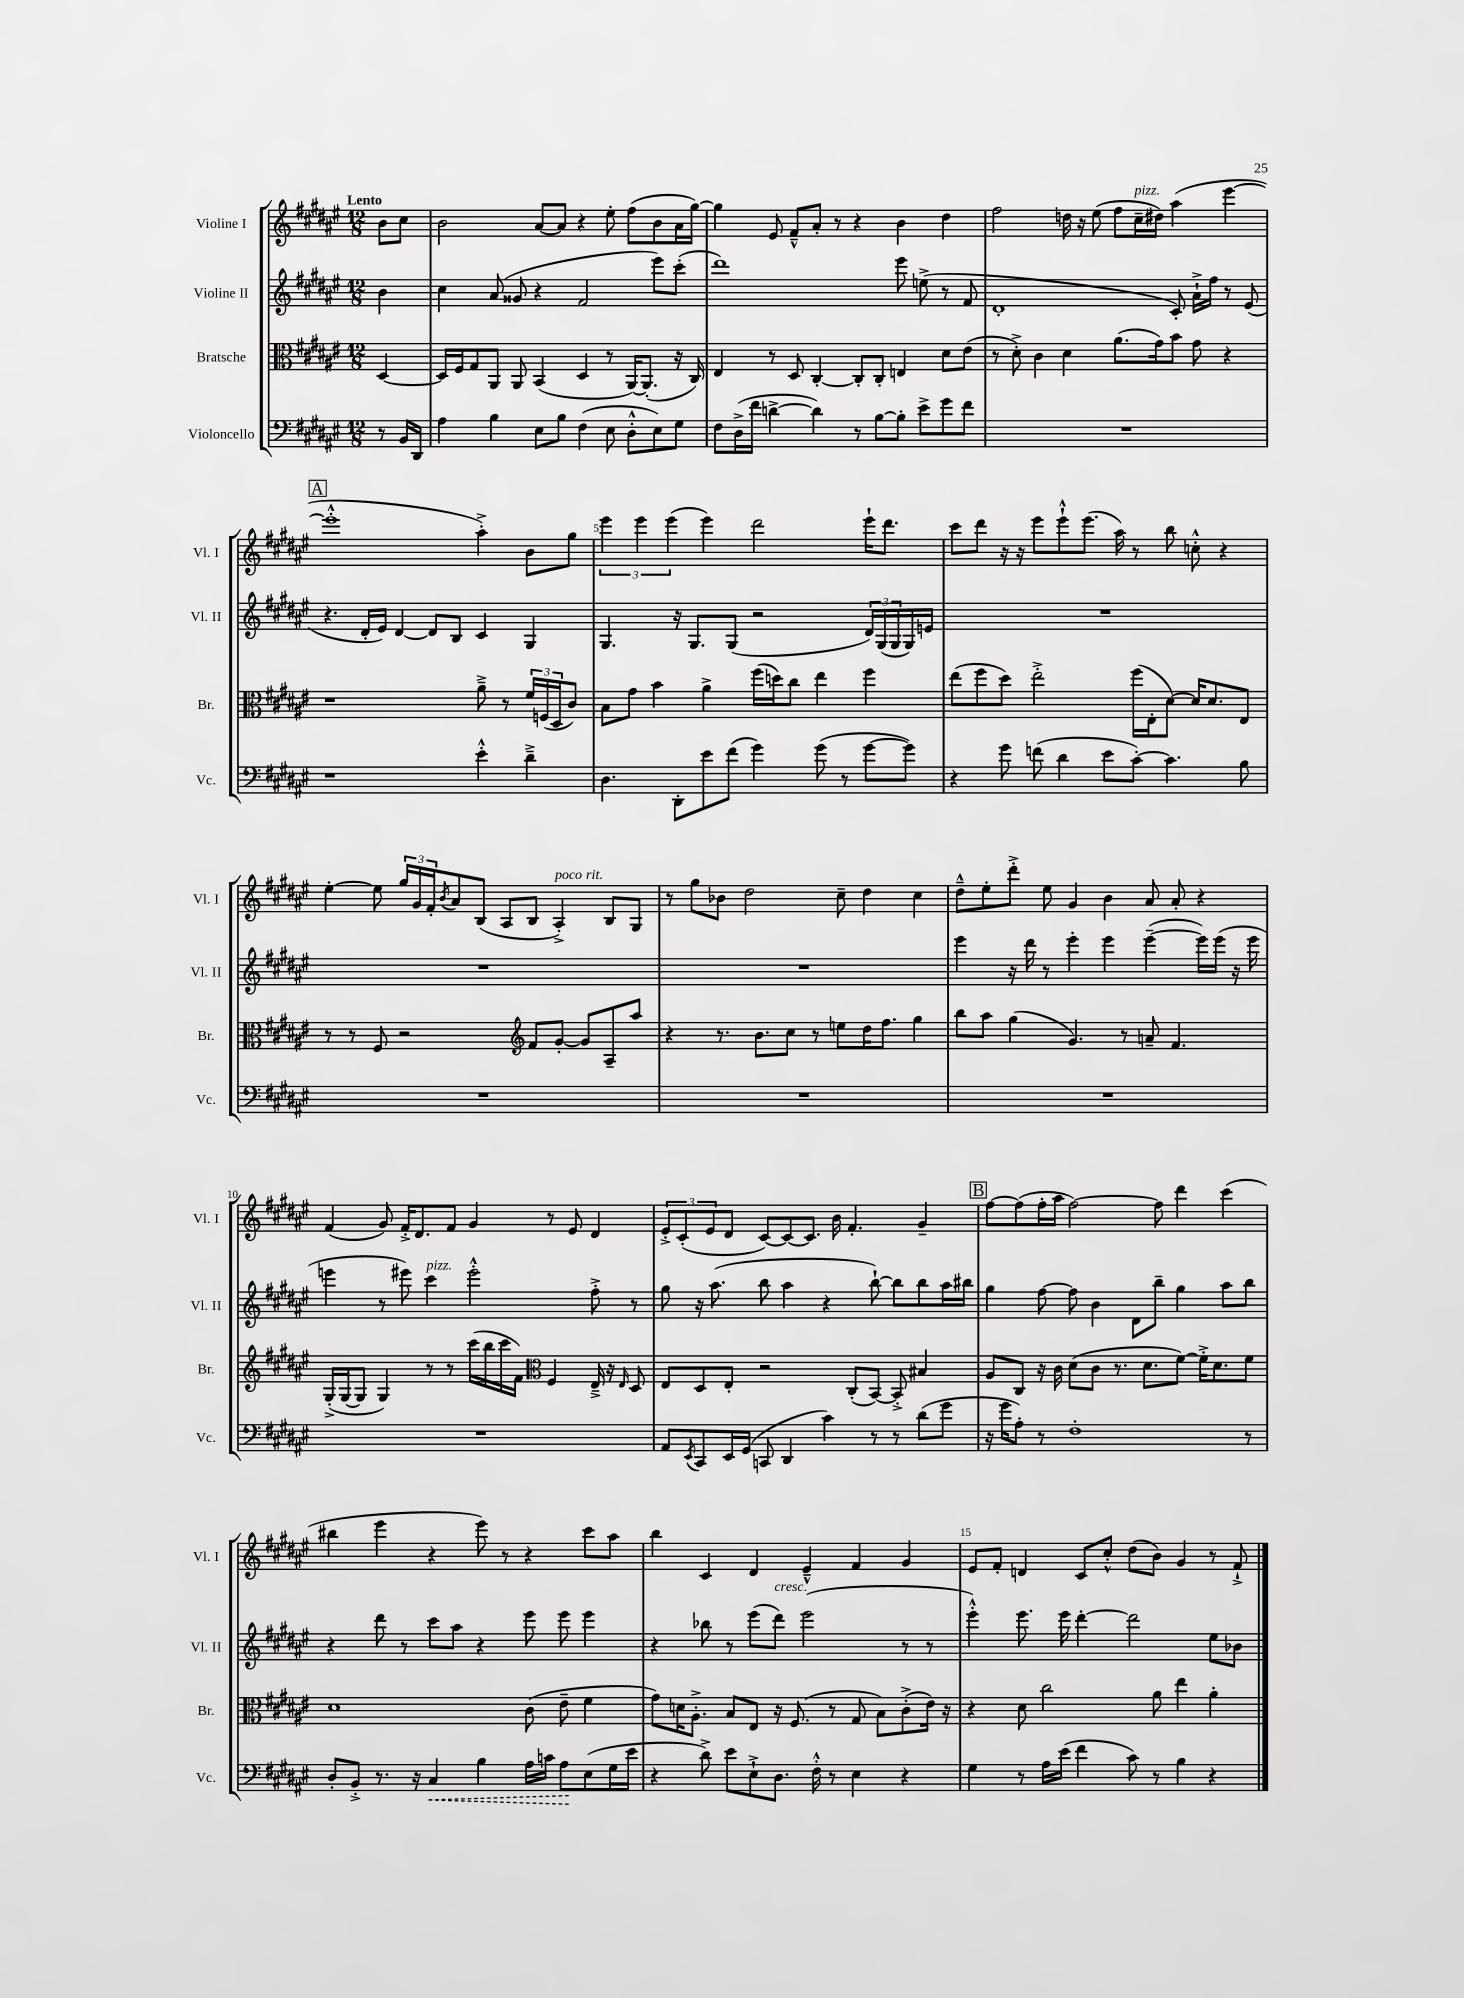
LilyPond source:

<<
\new StaffGroup <<
\new Staff = "s0" \with { instrumentName = "Violine I" shortInstrumentName = "Vl. I" } {
    \clef treble \key fis \major \numericTimeSignature \time 12/8 \partial 4 \tempo "Lento"
    b'8 cis''8 |
    b'2 ais'8~ ais'8 r4 eis''8-. fis''8( b'8 ais'16 gis''16~) |
    gis''4 eis'8 fis'8---^ ais'8-. r8 r4 b'4 dis''4 |
    fis''2 d''16 r16 eis''8( fis''8 cis''16--^\markup { \italic "pizz." } dis''16) ais''4( eis'''4~ |
    \mark \markup { \box "A" } eis'''1-.-^ ais''4-.->) b'8 gis''8 |
    \tuplet 3/2 { eis'''4 eis'''4 eis'''4( } eis'''4) dis'''2 eis'''16-! dis'''8. |
    cis'''8 dis'''8 r16 r16 eis'''8 eis'''8-!-^ eis'''8.( ais''16) r8 b''8 c''8-.-^ r4 |
    eis''4~-. eis''8 \tuplet 3/2 { gis''16 gis'16 fis'16-. } \acciaccatura { b'8 } ais'8 b8( ais8 b8 ais4-.->^\markup { \italic "poco rit." }) b8 gis8 |
    r8 gis''8 bes'8 dis''2 cis''8-- dis''4 cis''4 |
    dis''8---^ eis''8-. dis'''8-.-> eis''8 gis'4 b'4 ais'8 ais'8-. r4 |
    fis'4( gis'8) fis'16-.-> dis'8. fis'8 gis'4 r8 eis'8 dis'4 |
    \tuplet 3/2 { eis'8-.-> cis'8-.( eis'8 } dis'8 cis'8~) cis'8~ cis'8. b'16 fis'4.-. gis'4-- |
    \mark \markup { \box "B" } fis''8~ fis''8( fis''16-. ais''16 fis''2~) fis''8 dis'''4 cis'''4( |
    bis''4 eis'''4 r4 eis'''8) r8 r4 cis'''8 ais''8 |
    b''4 cis'4 dis'4 eis'4---^ fis'4 gis'4 |
    eis'8 fis'8-. d'4 cis'8 cis''8-.-^ dis''8( b'8) gis'4 r8 fis'8-!-> \bar "|." |
}
\new Staff = "s1" \with { instrumentName = "Violine II" shortInstrumentName = "Vl. II" } {
    \clef treble \key fis \major \numericTimeSignature \time 12/8 \partial 4
    b'4 |
    cis''4 ais'8( gisis'8 r4 fis'2 eis'''8) cis'''8-.( |
    dis'''1) eis'''8 e''8->( r8 fis'8 |
    dis'1-. cis'8-.) ais'16-!-> fis''16 r8 eis'8( |
    \mark \markup { \box "A" } r4. dis'16-. eis'16) dis'4~ dis'8 b8 cis'4 gis4 |
    gis4. r16 gis8. gis8( r2 \tuplet 3/2 { dis'16) gis16( gis16 } gis16) e'16 |
    R1. |
    R1. |
    R1. |
    eis'''4 r16 dis'''16 r8 eis'''4-. eis'''4 eis'''4~--( eis'''16) eis'''16( r16 eis'''16 |
    e'''4 r8 eis'''8) cis'''4^\markup { \italic "pizz." } eis'''2-.-^ fis''8-.-> r8 |
    gis''8 r16 ais''8.( b''8 ais''4 r4 b''8~-!) b''8 b''8 ais''16 bis''16 |
    \mark \markup { \box "B" } gis''4 fis''8~ fis''8 b'4 dis'8 b''8-- gis''4 ais''8 b''8 |
    r4 dis'''8 r8 cis'''8 ais''8 r4 eis'''8 eis'''8 eis'''4 |
    r4 bes''8 r8 eis'''8( dis'''8^\markup { \italic "cresc." }) eis'''2( r8 r8 |
    eis'''4-.-^) eis'''8. eis'''16 dis'''4~-. dis'''2 eis''8 bes'8 \bar "|." |
}
\new Staff = "s2" \with { instrumentName = "Bratsche" shortInstrumentName = "Br." } {
    \clef alto \key fis \major \numericTimeSignature \time 12/8 \partial 4
    dis4~ |
    dis16 fis16 gis8 ais,8 ais,8 b,4( dis4 r8 ais,16~) ais,8.-.( r16 cis16) |
    eis4 r8 dis8 cis4~-. cis8-. cis8-. e4 dis'8 eis'8( |
    r8 dis'8-.->) cis'4 dis'4 ais'8.( gis'16) b'8 gis'8 r4 |
    \mark \markup { \box "A" } r1 ais'8---> r8 \tuplet 3/2 { fis'16 f16( dis16 } cis'8) |
    b8 gis'8 b'4 ais'4-> fis''16( d''16) cis''8 eis''4 fis''4 |
    eis''8( fis''8 dis''8) eis''2-.-> fis''16( eis16-. dis'8~) dis'16 dis'8. eis8 |
    r8 r8 fis8 r2 \clef treble fis'8 gis'8~-. gis'8 ais8-- ais''8 |
    r4 r8. b'8. cis''8 r8 e''8 dis''16 fis''8. gis''4 |
    b''8 ais''8 gis''4( gis'4.) r8 a'8-- fis'4. |
    gis16-.->( gis16~ gis8 gis4) r8 r8 cis'''16( b''16 cis'''16 fis'16) \clef alto fis4 eis16---> r16 \grace { eis16 } dis8 |
    eis8 dis8 eis8-. r2 cis8-.( b,8~) b,8-.-> bis4 |
    \mark \markup { \box "B" } ais8 cis8 r16 cis'16 dis'8( cis'8 r8. dis'8. fis'8~) fis'16-.-> dis'8. fis'8 |
    dis'1 cis'8( eis'8-- fis'4 |
    gis'8) d'16 ais8.-.-> b8 eis8 r16 fis8.( r8 gis8 b8) cis'8-.->( eis'16) r16 |
    r4 dis'8 cis''2 ais'8 eis''4 ais'4-. \bar "|." |
}
\new Staff = "s3" \with { instrumentName = "Violoncello" shortInstrumentName = "Vc." } {
    \clef bass \key fis \major \numericTimeSignature \time 12/8 \partial 4
    r8 b,16 dis,16 |
    ais4 b4 eis8 b8 fis4( eis8 dis8-.-^ eis8) gis8 |
    fis8 dis16->( fis'16 d'4~-> d'4) r8 b8~ b8-. eis'8-> gis'8 fis'8 |
    R1. |
    \mark \markup { \box "A" } r1 eis'4-.-^ dis'4---> |
    dis4. dis,8-. eis'8 fis'8( gis'4) gis'8( r8 gis'8~ gis'8) |
    r4 gis'8 f'8( dis'4 eis'8 cis'8~-.) cis'4. b8 |
    R1. |
    R1. |
    R1. |
    R1. |
    ais,8 \acciaccatura { eis,8 } cis,8 eis,16 gis,16( c,8 dis,4 cis'4) r8 r8 dis'8( gis'8 |
    \mark \markup { \box "B" } r16 gis'16 ais8-.) r8 fis1-. r8 |
    dis8-. b,8-.-> r8. r16 \once \override Hairpin.style = #'dashed-line cis4\< b4 ais16 c'16 ais8\! eis8( gis16 eis'16 |
    r4 dis'8->) eis'8 eis8-!-> dis8. fis16-.-^ r8 eis4 r4 |
    gis4 r8 ais16 eis'16( fis'4 cis'8) r8 b4 r4 \bar "|." |
}
>>
>>
\layout { \context { \Score \override BarNumber.break-visibility = ##(#f #t #t) barNumberVisibility = #(every-nth-bar-number-visible 5) } }
